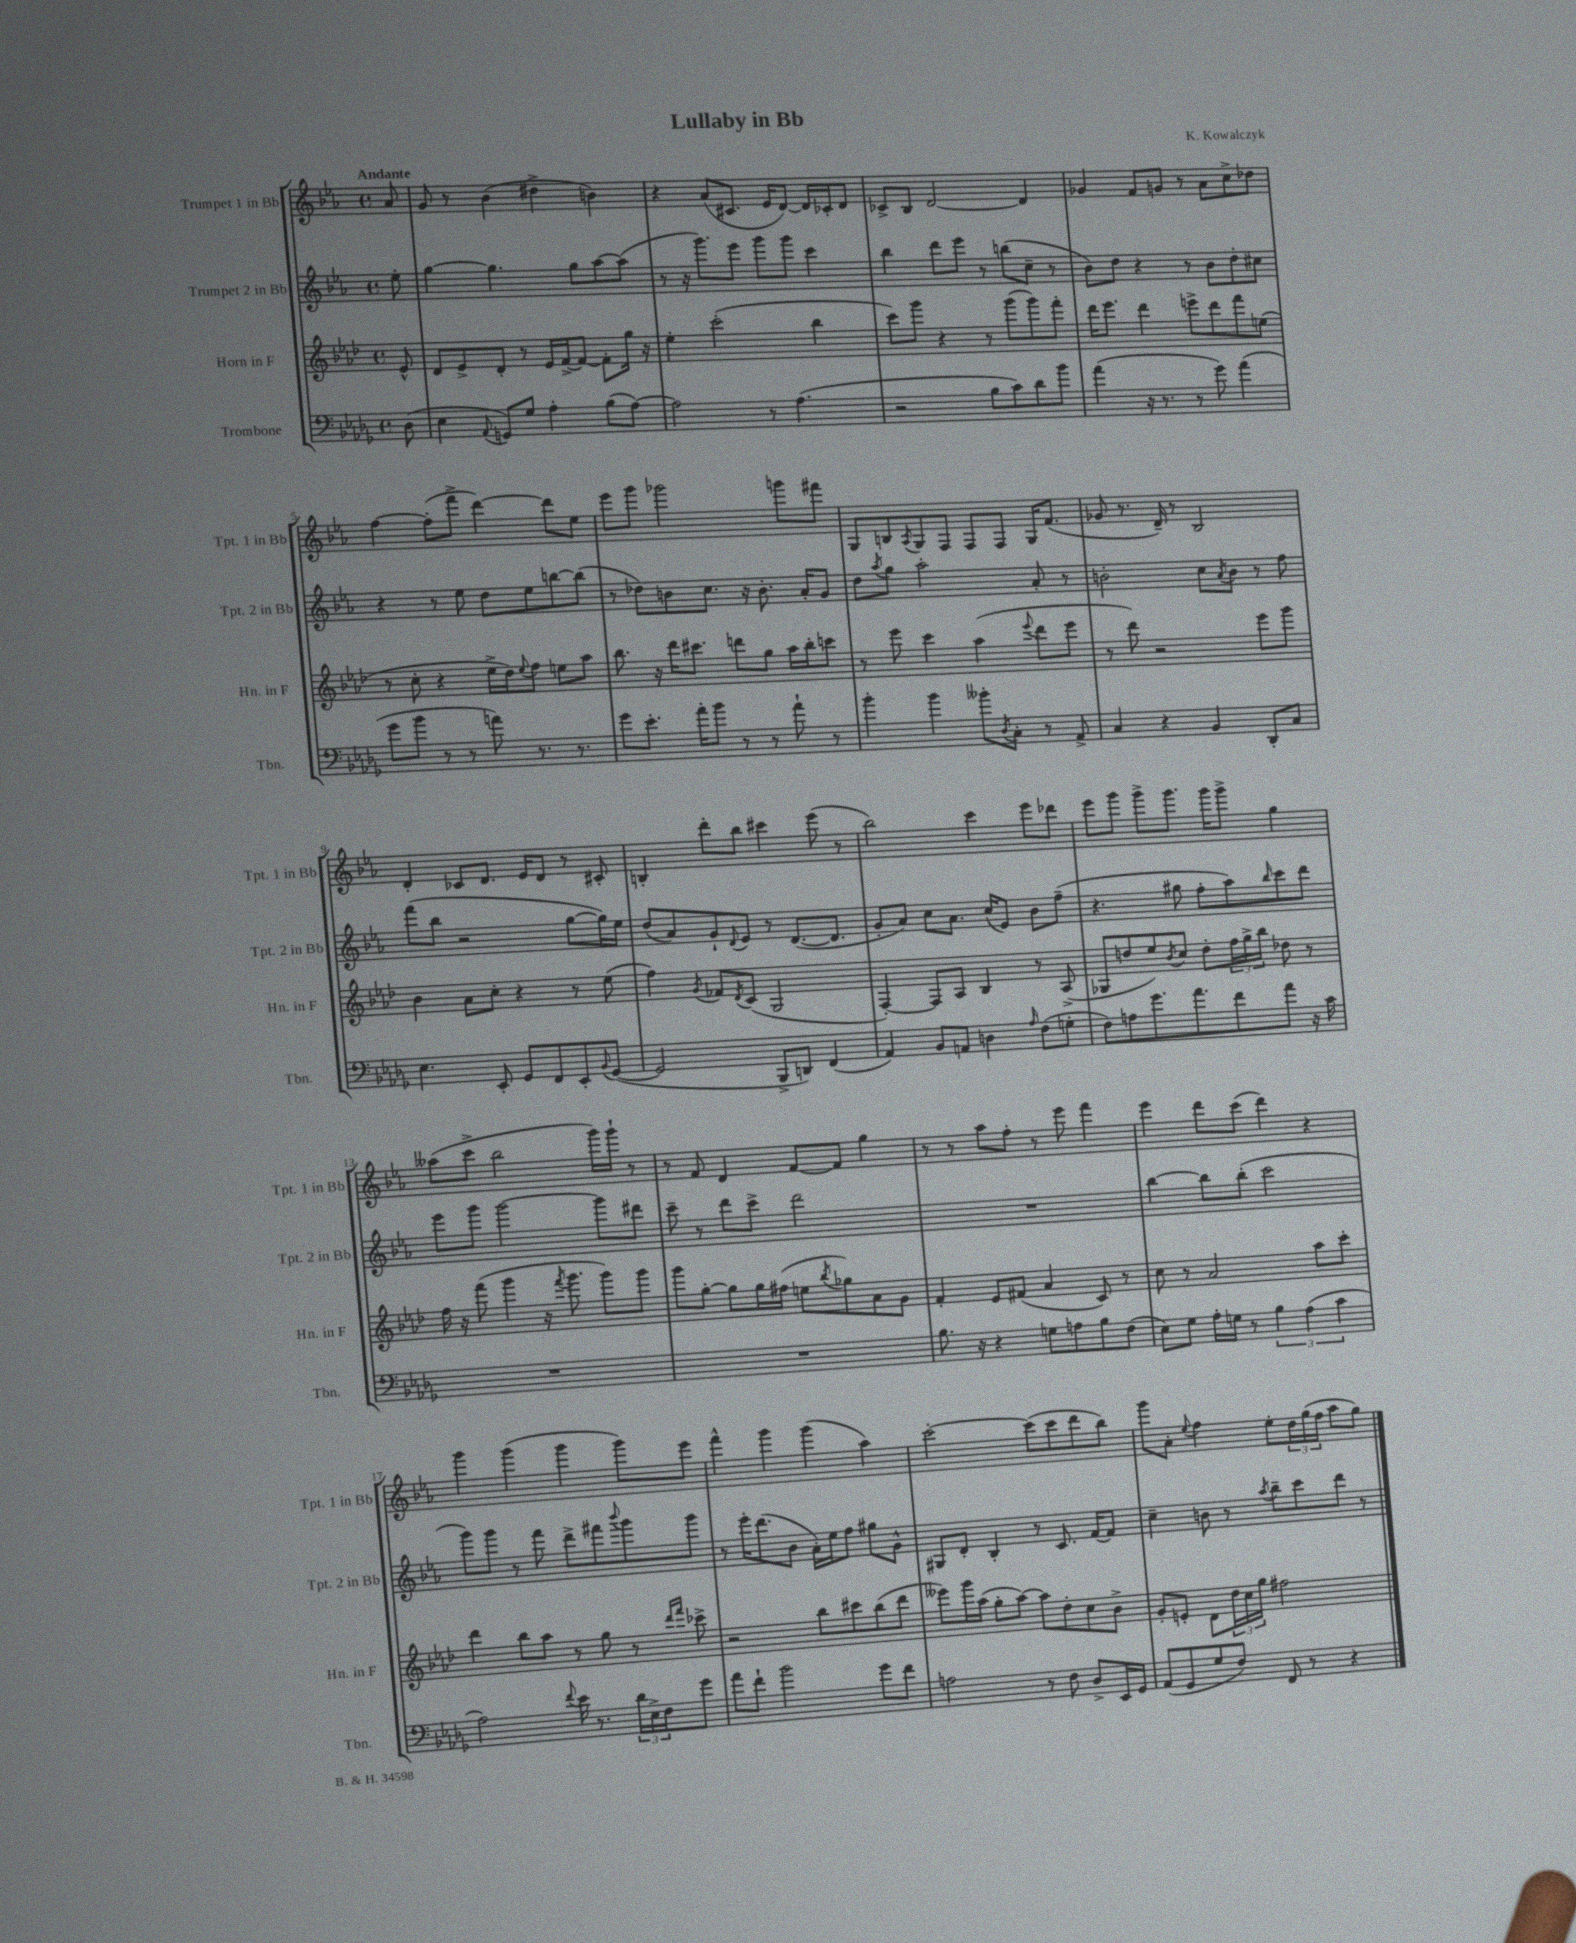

**kern	**kern	**kern	**kern
*part4	*part3	*part2	*part1
*staff4	*staff3	*staff2	*staff1
*I"Trombone	*I"Horn in F	*I"Trumpet 2 in Bb	*I"Trumpet 1 in Bb
*I'Tbn.	*I'Hn. in F	*I'Tpt. 2 in Bb	*I'Tpt. 1 in Bb
*clefF4	*clefG2	*clefG2	*clefG2
*k[b-e-a-d-g-]	*k[b-e-a-d-]	*k[b-e-a-]	*k[b-e-a-]
*M4/4	*M4/4	*M4/4	*M4/4
*met(c)	*met(c)	*met(c)	*met(c)
=	=	=	=
!	!	!	!LO:TX:a:B:t=Andante
(8D-\	8e-^^/	8ee-'\	8a-/
=1	=1	=1	=1
4E-\	8d-/L	[4gg\	8g/
.	8e-^/	.	8r
8qqAA-/	.	.	.
8GGn/L)	8d-'/J	4.gg\]	(4b-\
8G-/J	8r	.	.
4A-'\	16e-/LL	.	4dd#X^\
.	[16f^/J	.	.
.	8f/J_	8gg\L	.
(8B-\L	8f'\L]	[8aa-\	4bn\)
[8A-\J)	16gg\Jk	(8aa-\J]	.
.	16r	.	.
=2	=2	=2	=2
2A-\]	4ee-'\	8r	4r
.	.	16r	.
.	.	8.ggg\L)	.
.	(2ccc'\	.	(8a-/L
.	.	8eee-\J	8.c#X/J
8r	.	8ggg\L	.
.	.	.	16e-/KL
(4.A-\	.	8ggg\J	[8d/J)
.	4bb-\	4ccc\	16d/LL]
.	.	.	16c-X'/J
.	.	.	8d/J
=3	=3	=3	=3
2r	8ccc\L)	4bb-\	8c-X^/L
.	8ggg\J	.	8B-/J
.	4r	8ddd\L	[2d/
.	.	8eee-\J	.
8B-\L	8r	8r	.
8c\)	(8ggg\L	(8bbn\L	.
8d-\	8ggg\)	8cc~\J	4d/]
8b-\J	8fff'\J	8r	.
=4	=4	=4	=4
(4a-\	16ddd-\KL	8b-\L)	4g-X/
.	8.eee-\J	.	.
.	.	8dd\J	.
16r	4ddd-\	4r	8f/L
8.r	.	.	.
.	.	.	8gn/J
8r	8eeen^\L	8r	8r
8g-\)	8ddd-\	8b-\L	8a-\L
(4a-\	8fff\	8dd'\	8cc^\
.	(8een\J	8cc#X\J	8dd-X\J
!!LO:LB:g=z
=5	=5	=5	=5
8g-\L	8r	4r	[4ff\
8b-\J	8cc'\	.	.
8r	4r	8r	(8ff'\L]
8r	.	8ee-\	8fff^\J
8an\)	16ee-^\LL	8dd\L	[4ddd\)
.	16dd-\J)	.	.
.	8qqee-/	.	.
8.r	8ff\J	8ee-\	.
.	8een\L	[8bbn\	8ddd\L]
8.r	.	.	.
.	8aa-\J	(8bb\J]	8ee-\J
=6	=6	=6	=6
8g-\L	8.bb-\	8r	8eee-\L
8.e-'\J	.	8dd-X\L)	8ggg\J
.	16r	.	.
.	16ddd-\KL	8bn\	2ggg-X\
16a-'\KL	8.ccc#X\J	.	.
8b-\J	.	8.cc\J	.
8r	8dddn\L	.	.
.	.	16r	.
8r	8gg\J	8.b'\	.
8a-`\	16aa-\LL	.	8gggn\L
.	16bb-'\J	16a-'/KL	.
8r	8cccn\J	8g/J	8fff#X\J
=7	=7	=7	=7
4b-'\	8r	8dd\L	8G/L
.	.	8qaa-/	.
.	8eee-\	8gg\J	8Bn/
.	.	.	8qA-/
4b-\	4ccc\	2aa-'\	8G/
.	.	.	8F/J
8b--X'\L	(4aa-\	.	8F/L
8qD-/	.	.	.
8C'\J	.	.	8F/J
.	8qqeee-/	.	.
8r	8ddd-\L	8a-'/	16G/KL
.	.	.	(8.f/J
8AA-^/	8eee-\J	8r	.
=8	=8	=8	=8
4C/	8r	2bn'\	8g-X/
.	8ddd-\)	.	8.r
4r	2r	.	.
.	.	.	16d~/)
.	.	.	8r
4BB-/	.	8cc\L	2B-/
.	.	8qa-/	.
.	.	8b\J	.
8DD-'/L	8eee-\L	8r	.
8C/J	8ggg\J	8ff\	.
!!LO:LB:g=z
=9	=9	=9	=9
4.E-\	4b-\	(8fff\L	4d'/
.	.	8bb-\J	.
.	8a-\L	2r	8c-X/L
8EE-'/	8cc'\J	.	8.d/J
8GG-/L	4r	.	.
.	.	.	16e-/KL
8FF/	.	.	8d/J
8EE-'/	8r	[8gg\L	8r
8qqBB-/	.	.	.
([8GG-/J	(8ee-\	16gg\L])	8c#X'/
.	.	16ee-\JJ	.
=10	=10	=10	=10
2GG-/]	4ff\)	(8dd/L	4Bn'/
.	.	8a-/)	.
.	8qg/	.	.
.	8f-X/L	8g`/	8ddd'\L
.	8qd-/	8qqd/	.
.	(8c/J	8e-/J	8bb-\J
8BBB-^/L	2G/	8r	4ccc#X\
8DDn/J)	.	([8.d/L	.
(4FF/	.	.	(8eee-\
.	.	8.d/J]	.
.	.	.	8r
=11	=11	=11	=11
4AA-/)	[4F'/)	8g'/L	2bb-\)
.	.	8a-/J)	.
8BB-/L	8F/L]	8cc\L	.
8AAn/J	8A-/J	8.a-\J	.
4Dn\	4B-/	.	4ccc\
.	.	(16cc/KL	.
.	.	8e-/J)	.
16qqA-/	.	.	.
(8F\L	8r	8b-\L	8eee-\L
8Gn'\J	(8A-^/	(8ff~\J	8ddd-X\J
=12	=12	=12	=12
8F\L)	8G-X/L	4.r	8eee-\L
8An\	8ddn/	.	8ggg\J
8.g-\	8ee-/)	.	8ggg^\L
.	8qb-/	.	.
.	8cc/J	8gg#X\	8.ggg\J
8.a-\	.	.	.
.	8dd'\L	8ff'\L	.
.	.	.	16ggg\KL
8f\	24ff\L	8aa-\)	8ggg^\J
.	24gg^\	.	.
.	24bb-\JJ	.	.
.	.	16qqbb-/	.
8a-\J	8dd-X\	8ccc\	4gg\
16r	8r	8ddd\J	.
16c\	.	.	.
!!LO:LB:g=z
=13	=13	=13	=13
1r	16ff\	8eee-\L	(8aa--X\L
.	16r	.	.
.	(8fff\	8ggg\J	8ccc^\J
.	4ggg\	[2ggg\	2bb-\
.	16r	.	.
.	8qfff/	.	.
.	8.ggg\	.	.
.	8ggg\L)	8ggg\L]	16ggg\LL)
.	.	.	16ggg`\JJ
.	8ggg\J	8ddd#X\J	8r
=14	=14	=14	=14
1r	8ggg\L	8ccc~\	8r
.	[8gg'\J	8r	8f/
.	8gg\L]	8ddd\L	4d/
.	16gg\L	8ccc^\J	.
.	(16ff#X\JJ	.	.
.	8een\L	2ddd\	[8f/L
.	8qbb-/	.	.
.	8gg-X\)	.	8f/J]
.	8a-\	.	4gg\
.	8g\J	.	.
=15	=15	=15	=15
8.B-\	4f'/	1r	8r
.	.	.	8r
16r	.	.	.
4r	8e-/L	.	8aa-\L
.	(8f#X/J	.	8ff'\J
8Gn\L	4a-/	.	8r
8An\	.	.	8eee-\
8B-\	8c/)	.	4fff\
(8F\J	8r	.	.
=16	=16	=16	=16
8E-\L)	8cc\	[4bb-\	4eee-\
8G-\J	8r	.	.
16A-'\LL	2a-/	8bb-\L]	8ddd\L
16Gn\JJ	.	.	.
8r	.	(8bb-'\J	(8ccc\J
6B-\	.	2ccc\	4ddd\)
(6A-\	.	.	.
.	8aa-\L	.	4r
6c\	.	.	.
.	8ccc'\J	.	.
!!LO:LB:g=z
=17	=17	=17	=17
2A-\)	4ddd-\	8ggg\L)	4ggg\
.	.	8ggg\J	.
.	8bb-\L	8r	(4ggg\
.	8aa-\J	8fff\	.
8qqf/	.	.	.
16e-\	8r	8ddd^\L	4ggg\
8.r	.	.	.
.	8gg\	8fff#X\	.
.	.	8qqbbb-/	.
24d-\LL	8r	8ggg\	8ggg\L)
24E-^\	.	.	.
24F\J	.	.	.
.	16qqddd-/LL	.	.
.	16qqfff/JJ	.	.
8g-\J	8ccc-X^\	8ggg\J	8eee-\J
=18	=18	=18	=18
8a-\L	2r	8r	4fff^^\
8f`\J	.	16eee-'\KL	.
.	.	(8.ddd\	.
2b-\	.	.	4ggg\
.	.	8b-\J	.
.	8bb-\L	16a-'\LL)	(4ggg\
.	.	16ee-\J	.
.	8ccc#X\	8ff\J	.
8g-\L	(8bb-\	8gg#X\L	4aa-\)
8f\J	8ddd-\J	8g^^\J	.
=19	=19	=19	=19
2An\	8eee--X\L)	8G#X/L	[2ccc'\
.	16ggg\L	8d'/J	.
.	(16aa-\JJ	.	.
.	8gg'\L	4B-'/	.
.	[8aa-\J)	.	.
8r	8aa-\L]	8r	(8ccc\L]
8F\	8dd-'\	8.c/	8ccc\
8D-^/L	8cc\	.	8ddd\
.	.	[16f/KL	.
16EE-/L	8b-^\J	8f/J]	8bb-\J)
16GG-/JJ	.	.	.
=20	=20	=20	=20
(8AA-/L	8g'/L	4cc~\	8ggg\L
8GG-/	8en'/J	.	8a-'\J
.	.	.	8qqee-/
8G-/	8d-\L	8bn\	4ff\
8F/J)	24dd-\L	8r	.
.	24cc\	.	.
.	24gg\JJ	.	.
.	.	8qaa-/	.
8FF/	2ff#X\	8bb-~\L	8ee-'\L
8r	.	8ccc\	24dd\L
.	.	.	(24gg\
.	.	.	24ff\JJ
4r	.	8ddd\J	8aa-\L
.	.	8r	8gg\J)
==	==	==	==
*-	*-	*-	*-
